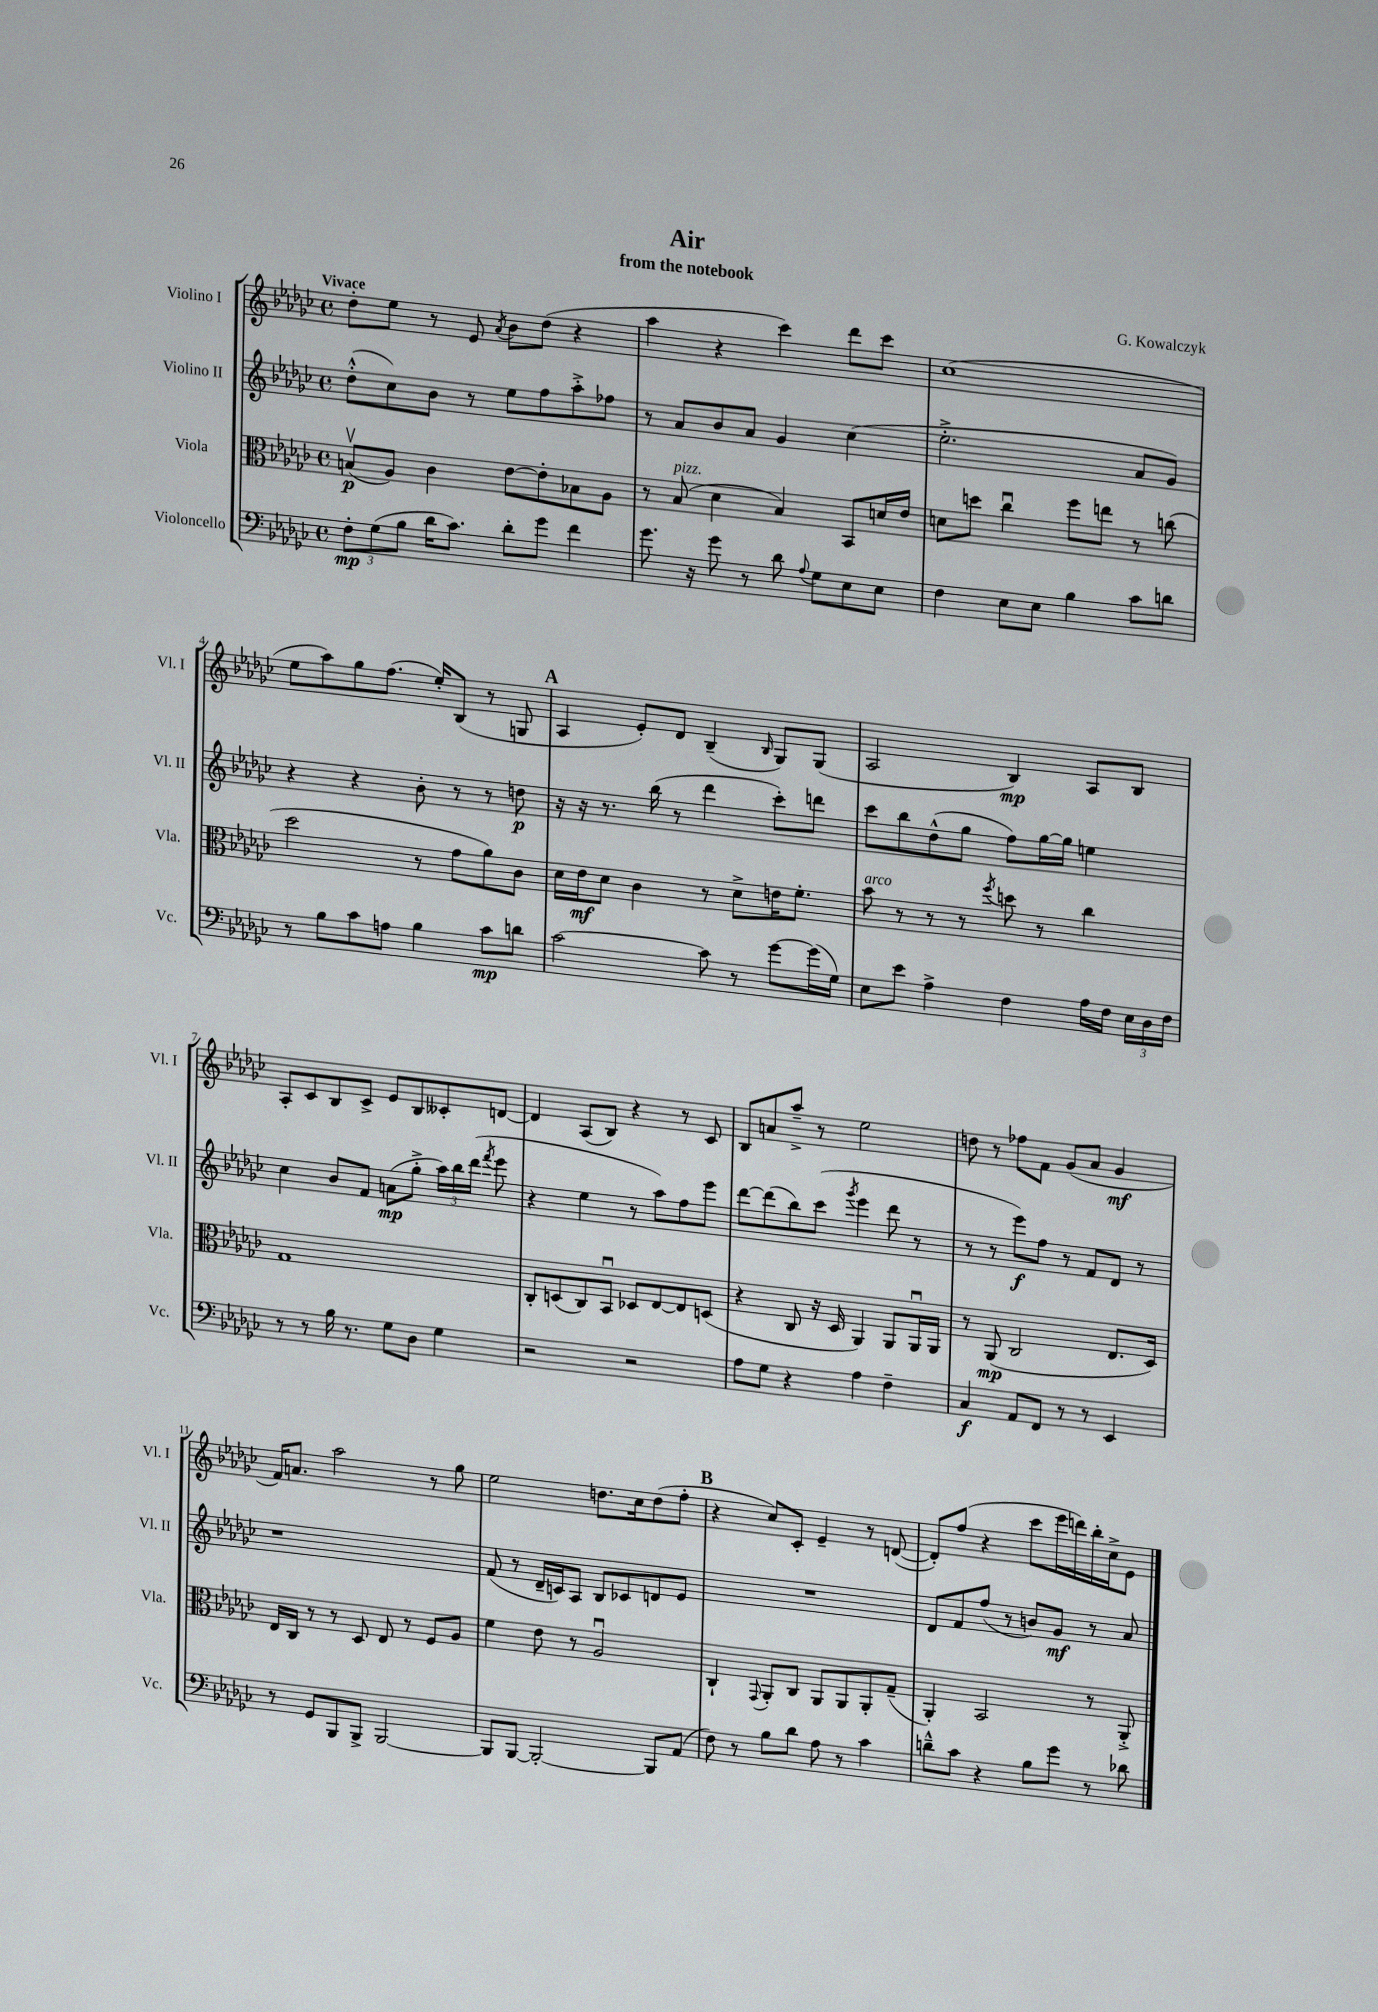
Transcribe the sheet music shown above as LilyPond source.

\header { title = "Air" composer = "G. Kowalczyk" subtitle = "from the notebook" }
<<
\new StaffGroup <<
\new Staff = "s0" \with { instrumentName = "Violino I" shortInstrumentName = "Vl. I" } {
    \clef treble \key ges \major \defaultTimeSignature \time 4/4 \tempo "Vivace"
    \autoBeamOff des''8[-. ees''8] r8 ees'8 \acciaccatura { aes'8 } bes'8[ des''8]( r4 |
    aes''4 r4 ces'''4) des'''8[ ces'''8] |
    ces''1( |
    ees''8[ aes''8) ges''8 f''8.]( ees''16[-.) bes8]( r8 g8 |
    \mark \markup { \bold "A" } aes4 ees'8[-.) des'8] bes4--( \grace { bes16 } ges8[) ges8]( |
    aes2 bes4\mp) aes8[ bes8] |
    aes8[-. ces'8 bes8 ces'8]-> ees'8[ bes8 ceses'8-. d'8]~ |
    d'4 aes8[( bes8]) r4 r8 ces'8 |
    bes8[ a'8 aes''8]---> r8 ees''2 |
    d''8 r8 fes''8[ f'8] ges'8[( aes'8] ges'4\mf |
    f'16[) a'8.] aes''2 r8 ges''8 |
    ees''2 d''8.[ ces''16 d''8( f''8]-. |
    \mark \markup { \bold "B" } r4 ces''8[) ces'8]-. ees'4-- r8 d'8~( |
    d'8[-.) f''8]( r4 ces'''8[ ees'''16 d'''16) bes''16-. ces''16-> ees'8] \bar "|." |
}
\new Staff = "s1" \with { instrumentName = "Violino II" shortInstrumentName = "Vl. II" } {
    \clef treble \key ges \major \defaultTimeSignature \time 4/4
    \autoBeamOff des''8[-.-^( ces''8) bes'8] r8 ees''8[ f''8 aes''8-.-> fes''8] |
    r8 aes'8[ bes'8 aes'8] ges'4 ces''4( |
    ees''2.-.-> aes'8[ ges'8]) |
    r4 r4 bes'8-. r8 r8 d''8\p |
    \mark \markup { \bold "A" } r16 r16 r8. bes''16( r8 des'''4 ces'''8[-.) d'''8] |
    ces'''8[ bes''8 des''8-^( ges''8] f''8[) ges''16~ ges''16] e''4 |
    ces''4 bes'8[ f'8] a'8[\mp( ges''8]-.-> \tuplet 3/2 { aes''16[) bes''16 des'''16]( } \acciaccatura { f'''8 } ees'''8 |
    r4 ees''4 r8 aes''8[) f''8 ees'''8] |
    des'''8[~ des'''8( bes''8) ces'''8]( \acciaccatura { ges'''8 } ees'''4 des'''8 r8 |
    r8 r8 ees'''8[\f) f''8] r8 f'8[ des'8] r8 |
    r1 |
    f'8( r8 des'16[-- c'16) aes8] bes8[ ces'8 d'8 ees'8] |
    \mark \markup { \bold "B" } R1 |
    des'8[ f'8 f''8]( r8 b'8[) ges'8]\mf r8 aes'8 \bar "|." |
}
\new Staff = "s2" \with { instrumentName = "Viola" shortInstrumentName = "Vla." } {
    \clef alto \key ges \major \defaultTimeSignature \time 4/4
    \autoBeamOff b8[\upbow\p( aes8]) ces'4 ees'8[~ ees'8-. bes8 aes8] |
    r8 bes8^\markup { \italic "pizz." }( des'4 bes4) bes,8[ d'16 ees'16] |
    d'8[ d''8] ces''4\downbow f''8[ e''8] r8 c''8( |
    des''2 r8 ges'8[ aes'8) ces'8] |
    \mark \markup { \bold "A" } des'16[ ees'16\mf des'8] ces'4 r8 des'8[-> e'16 f'8.]-. |
    bes'8^\markup { \italic "arco" } r8 r8 r8 \acciaccatura { f''8 } d''8 r8 ces''4 |
    ges1 |
    ces8[-. d8( ces8) bes,8]\downbow des8[ ees8~ ees8 d8]( |
    r4 ces8 r16 des16 aes,4) aes,8[ aes,16\downbow aes,16] |
    r8 aes,8\mp( ces2 ees8.[ des16]) |
    ees16[ ces16] r8 r8 des8 ees8 r8 f8[ aes8] |
    f'4 ees'8 r8 aes2\downbow |
    \mark \markup { \bold "B" } ces4-! \appoggiatura { ges,8 } aes,8[-. ces8] aes,8[ aes,8 aes,8-. ges8]--( |
    aes,4-.) bes,2 r8 aes,8-.-> \bar "|." |
}
\new Staff = "s3" \with { instrumentName = "Violoncello" shortInstrumentName = "Vc." } {
    \clef bass \key ges \major \defaultTimeSignature \time 4/4
    \autoBeamOff \tuplet 3/2 { f8[-.\mp ges8( bes8] } des'16[ ces'8.]) des'8[-. ges'8] f'4 |
    ges'8. r16 ges'8 r8 des'8 \appoggiatura { aes8 } ges8[ ees8 ees8] |
    f4 ees8[ ees8] bes4 ces'8[ d'8] |
    r8 bes8[ ces'8 a8] bes4 ces'8[\mp d'8] |
    \mark \markup { \bold "A" } ces'2~ ces'8 r8 ges'8[~ ges'16( ges16]) |
    ees8[ ees'8] aes4-> f4 aes16[ f16] \tuplet 3/2 { ees16[ des16 f16] } |
    r8 r8 bes16 r8. ges8[ des8] ges4 |
    r2 r2 |
    aes8[ ges8] r4 aes4 f4-- |
    ces4\f aes,8[ f,8] r8 r8 ees,4 |
    r8 ges,8[ bes,,8 bes,,8]-> bes,,2~ |
    bes,,8[ bes,,8]~ bes,,2~-. bes,,8[ aes,8]( |
    \mark \markup { \bold "B" } f8) r8 bes8[ des'8] aes8 r8 ces'4 |
    d'8[---^ ces'8] r4 bes8[ ges'8] r8 des'8 \bar "|." |
}
>>
>>
